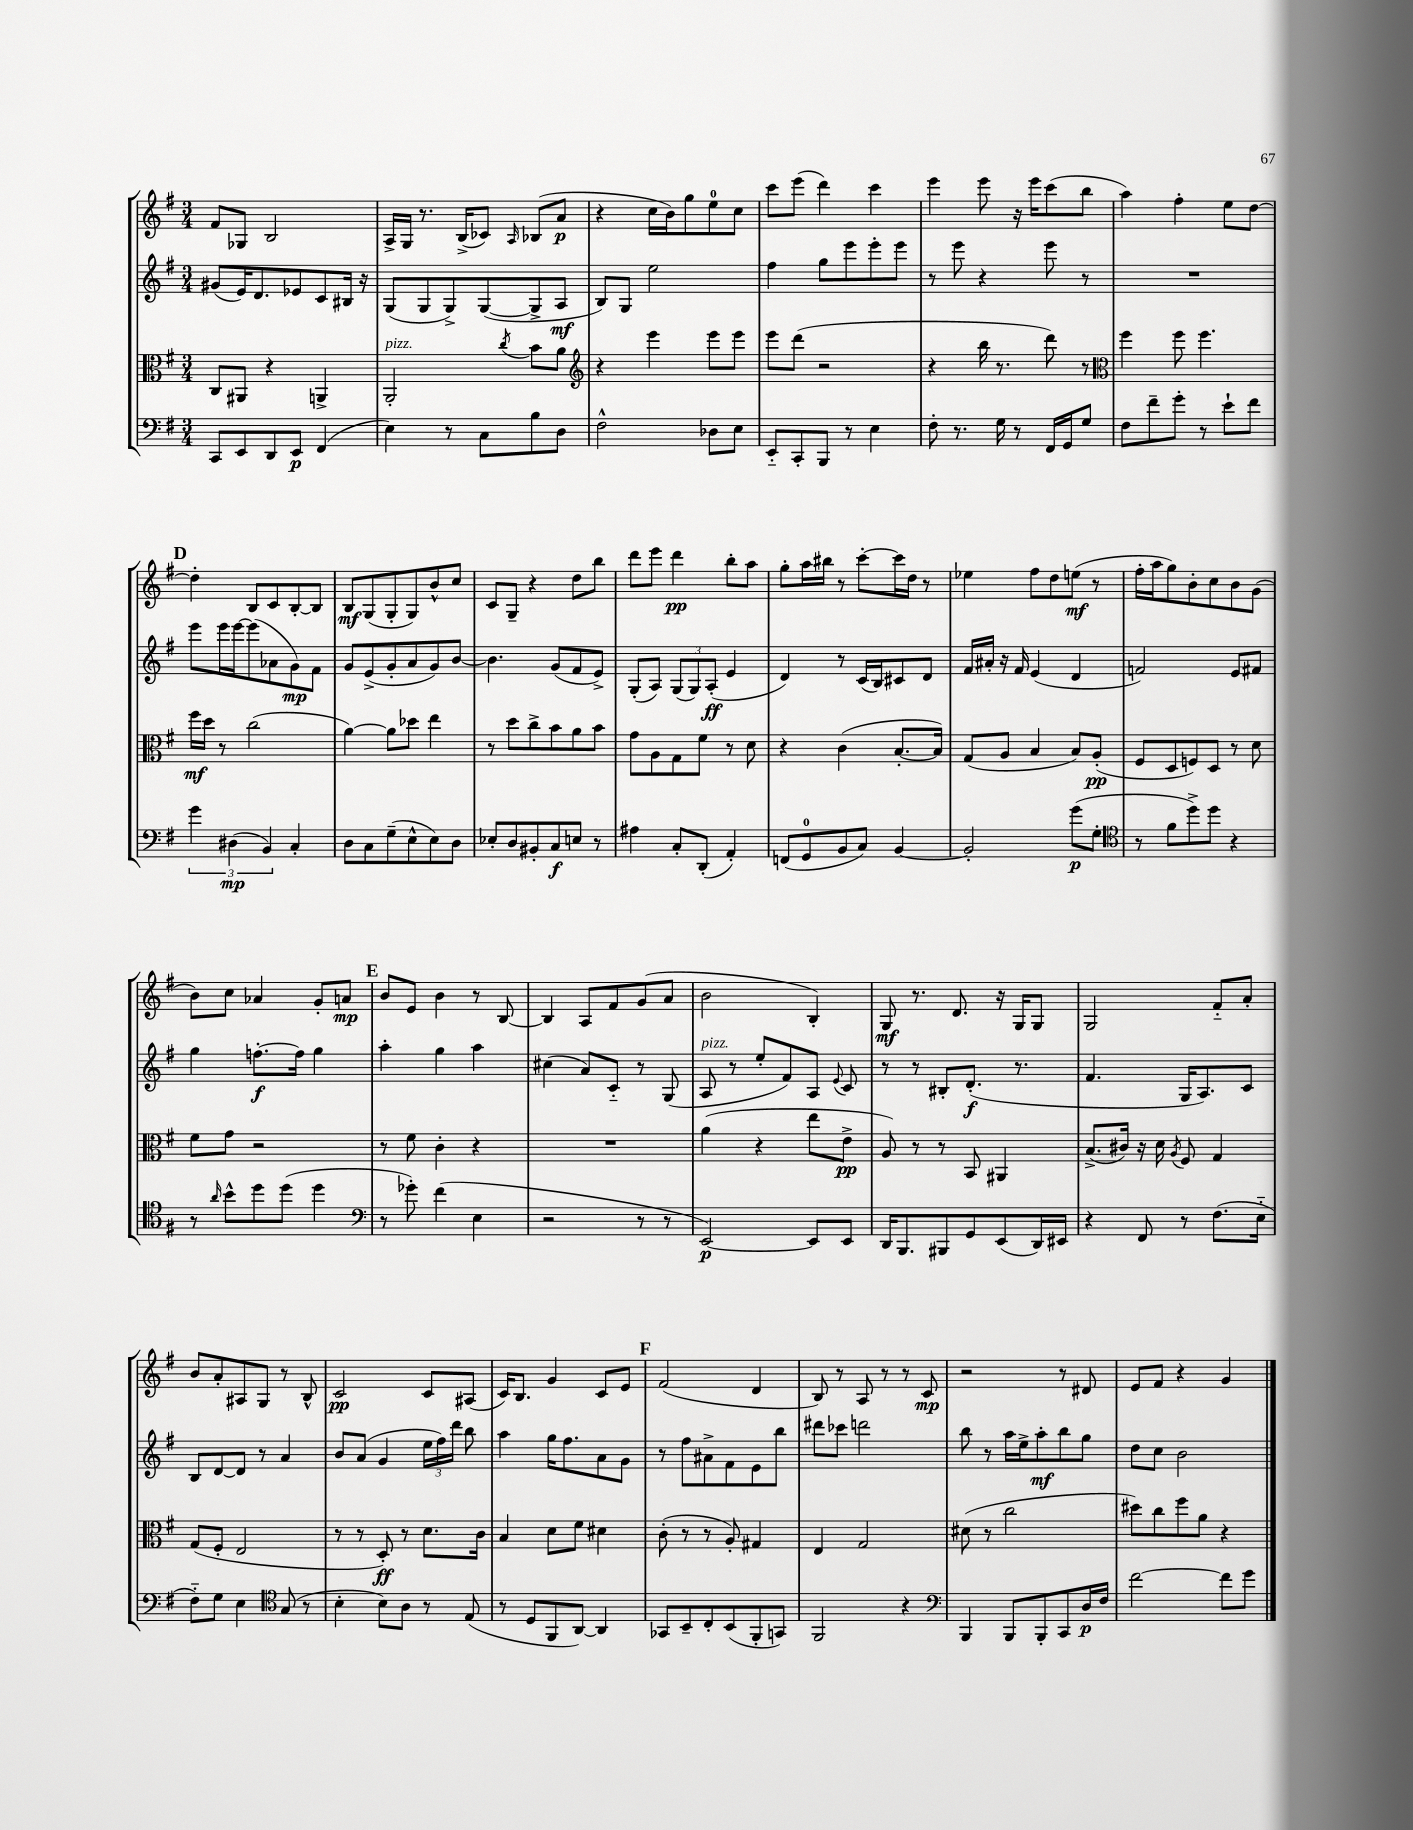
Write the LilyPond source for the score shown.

<<
\new StaffGroup <<
\new Staff = "s0" {
    \clef treble \key g \major \numericTimeSignature \time 3/4
    \autoBeamOff fis'8[ ges8] b2 |
    a16[-> g16] r8. b16[->( ces'8]) \grace { a16 } bes8[( a'8]\p |
    r4 c''16[ b'16) g''8 e''8-0 c''8] |
    c'''8[ e'''8]( d'''4) c'''4 |
    e'''4 e'''8 r16 e'''16[ c'''8( b''8] |
    a''4) fis''4-. e''8[ d''8]~ |
    \mark \markup { \bold "D" } d''4-. b8[ c'8 b8~-. b8] |
    b8[\mf g8( g8-. g8) b'8-^ c''8] |
    c'8[ g8]-- r4 d''8[ b''8] |
    d'''8[ e'''8] d'''4\pp b''8[-. a''8] |
    g''8[-. a''16 bis''16] r8 c'''8[~-. c'''16 d''16] r8 |
    ees''4 fis''8[ d''8 e''8]\mf( r8 |
    fis''16[-. a''16 g''8) b'8-. c''8 b'8 g'8]( |
    b'8[) c''8] aes'4 g'8[-. a'8]\mp |
    \mark \markup { \bold "E" } b'8[ e'8] b'4 r8 b8~ |
    b4 a8[ fis'8 g'8( a'8] |
    b'2 b4-.) |
    g8\mf r8. d'8. r16 g16[ g8] |
    g2 fis'8[-_ a'8]-. |
    b'8[ a'8-. ais8 g8] r8 b8-^ |
    c'2\pp c'8[ ais8]( |
    c'16[) b8.] g'4 c'8[ e'8] |
    \mark \markup { \bold "F" } fis'2( d'4 |
    b8) r8 a8 r8 r8 c'8\mp |
    r2 r8 dis'8 |
    e'8[ fis'8] r4 g'4 \bar "|." |
}
\new Staff = "s1" {
    \clef treble \key g \major \numericTimeSignature \time 3/4
    \autoBeamOff gis'8[( e'16) d'8. ees'8 c'8 bis16] r16 |
    g8[( g8 g8->) g8~( g8-> a8]\mf |
    b8[) g8] e''2 |
    fis''4 g''8[ e'''8 e'''8-. e'''8] |
    r8 e'''8 r4 e'''8 r8 |
    R2. |
    \mark \markup { \bold "D" } e'''8[ e'''16 e'''16~ e'''8( aes'8 g'8\mp) fis'8] |
    g'8[ e'8->( g'8-. a'8 g'8) b'8]~ |
    b'4. g'8[( fis'8 e'8]->) |
    g8[-.( a8]) \tuplet 3/2 { g8[( g8) a8]-.\ff( } e'4 |
    d'4) r8 c'16[( b16) cis'8 d'8] |
    fis'16[ ais'16]-. r16 fis'16 e'4( d'4 |
    f'2) e'8[ fis'8] |
    g''4 f''8.[~-.\f f''16] g''4 |
    \mark \markup { \bold "E" } a''4-. g''4 a''4 |
    cis''4( a'8[) c'8]-_ r8 g8( |
    a8^\markup { \italic "pizz." } r8 e''8[-. fis'8) a8] \appoggiatura { e'8 } c'8 |
    r8 r8 bis8[-. d'8.]-.\f( r8. |
    fis'4. g16[ a8.) c'8] |
    b8[ d'8~ d'8] r8 a'4 |
    b'8[ a'8]( g'4 \tuplet 3/2 { e''16[ fis''16) d'''16] } b''8 |
    a''4 g''16[ fis''8. a'8 g'8] |
    \mark \markup { \bold "F" } r8 fis''8[ ais'8-> fis'8 e'8 b''8] |
    dis'''8[ ces'''8] d'''2 |
    b''8 r8 a''16[ e''16-> a''8-.\mf b''8 g''8] |
    d''8[ c''8] b'2 \bar "|." |
}
\new Staff = "s2" {
    \clef alto \key g \major \numericTimeSignature \time 3/4
    \autoBeamOff c8[ ais,8] r4 a,4-> |
    a,2-.^\markup { \italic "pizz." } \acciaccatura { c''8 } b'8[ a'8] |
    \clef treble r4 e'''4 e'''8[ e'''8] |
    e'''8[ d'''8]( r2 |
    r4 b''16 r8. d'''8) r8 |
    \clef alto fis''4 fis''8 fis''4. |
    \mark \markup { \bold "D" } fis''16[\mf d''16] r8 c''2( |
    a'4~) a'8[ des''8] e''4 |
    r8 d''8[ c''8-> b'8 a'8 b'8] |
    g'8[ a8 g8 fis'8] r8 d'8 |
    r4 c'4( b8.[~-. b16]) |
    g8[( a8] b4 b8[) a8]-.\pp( |
    fis8[ d8 f8) d8] r8 d'8 |
    fis'8[ g'8] r2 |
    \mark \markup { \bold "E" } r8 fis'8 c'4-. r4 |
    R2. |
    a'4( r4 e''8[ e'8]->\pp |
    a8) r8 r8 b,8 ais,4 |
    b8.[->( cis'16]) r16 d'16 \acciaccatura { a8 } fis8 g4 |
    g8[( fis8]-. e2 |
    r8 r8 d8-.\ff) r8 d'8.[ c'16] |
    b4 d'8[ fis'8] dis'4 |
    \mark \markup { \bold "F" } c'8-.( r8 r8 a8-.) gis4 |
    e4 g2 |
    dis'8( r8 c''2 |
    dis''8[) c''8 fis''8 a'8] r4 \bar "|." |
}
\new Staff = "s3" {
    \clef bass \key g \major \numericTimeSignature \time 3/4
    \autoBeamOff c,8[ e,8 d,8 e,8]\p fis,4( |
    e4) r8 c8[ b8 d8] |
    fis2-^ des8[ e8] |
    e,8[-_ c,8-. b,,8] r8 e4 |
    fis8-. r8. g16 r8 fis,16[ g,16 g8] |
    fis8[ fis'8-- g'8]-. r8 e'8[-! fis'8] |
    \mark \markup { \bold "D" } \tuplet 3/2 { g'4 dis4\mp( b,4) } c4-. |
    d8[ c8 g8--( e8-^ e8) d8] |
    ees8[-. d8 bis,8-. c8\f e8] r8 |
    ais4 c8[-. d,8]-.( a,4-.) |
    f,8[( g,8-0 b,8 c8]) b,4~ |
    b,2-. g'8[\p( g8]-. |
    \clef tenor r8 fis'8[ d''8->) d''8] r4 |
    r8 \grace { a'16 } b'8[-^ d''8 d''8]( d''4 |
    \mark \markup { \bold "E" } \clef bass r8 ges'8-.) fis'4( e4 |
    r2 r8 r8 |
    e,2~\p) e,8[ e,8] |
    d,16[ b,,8. bis,,8 g,8 e,8( d,16) eis,16] |
    r4 fis,8 r8 fis8.[( e16]-_ |
    fis8[-_) g8] e4 \clef tenor g8( r8 |
    b4-. b8[) a8] r8 e8( |
    r8 d8[ fis,8 a,8]~) a,4 |
    \mark \markup { \bold "F" } ges,8[ b,8-- c8-. b,8( fis,8-. g,8]) |
    fis,2 r4 |
    \clef bass b,,4 b,,8[ b,,8-. c,8 d16\p fis16] |
    fis'2~ fis'8[ g'8] \bar "|." |
}
>>
>>
\layout { \context { \Score \remove "Bar_number_engraver" } }
